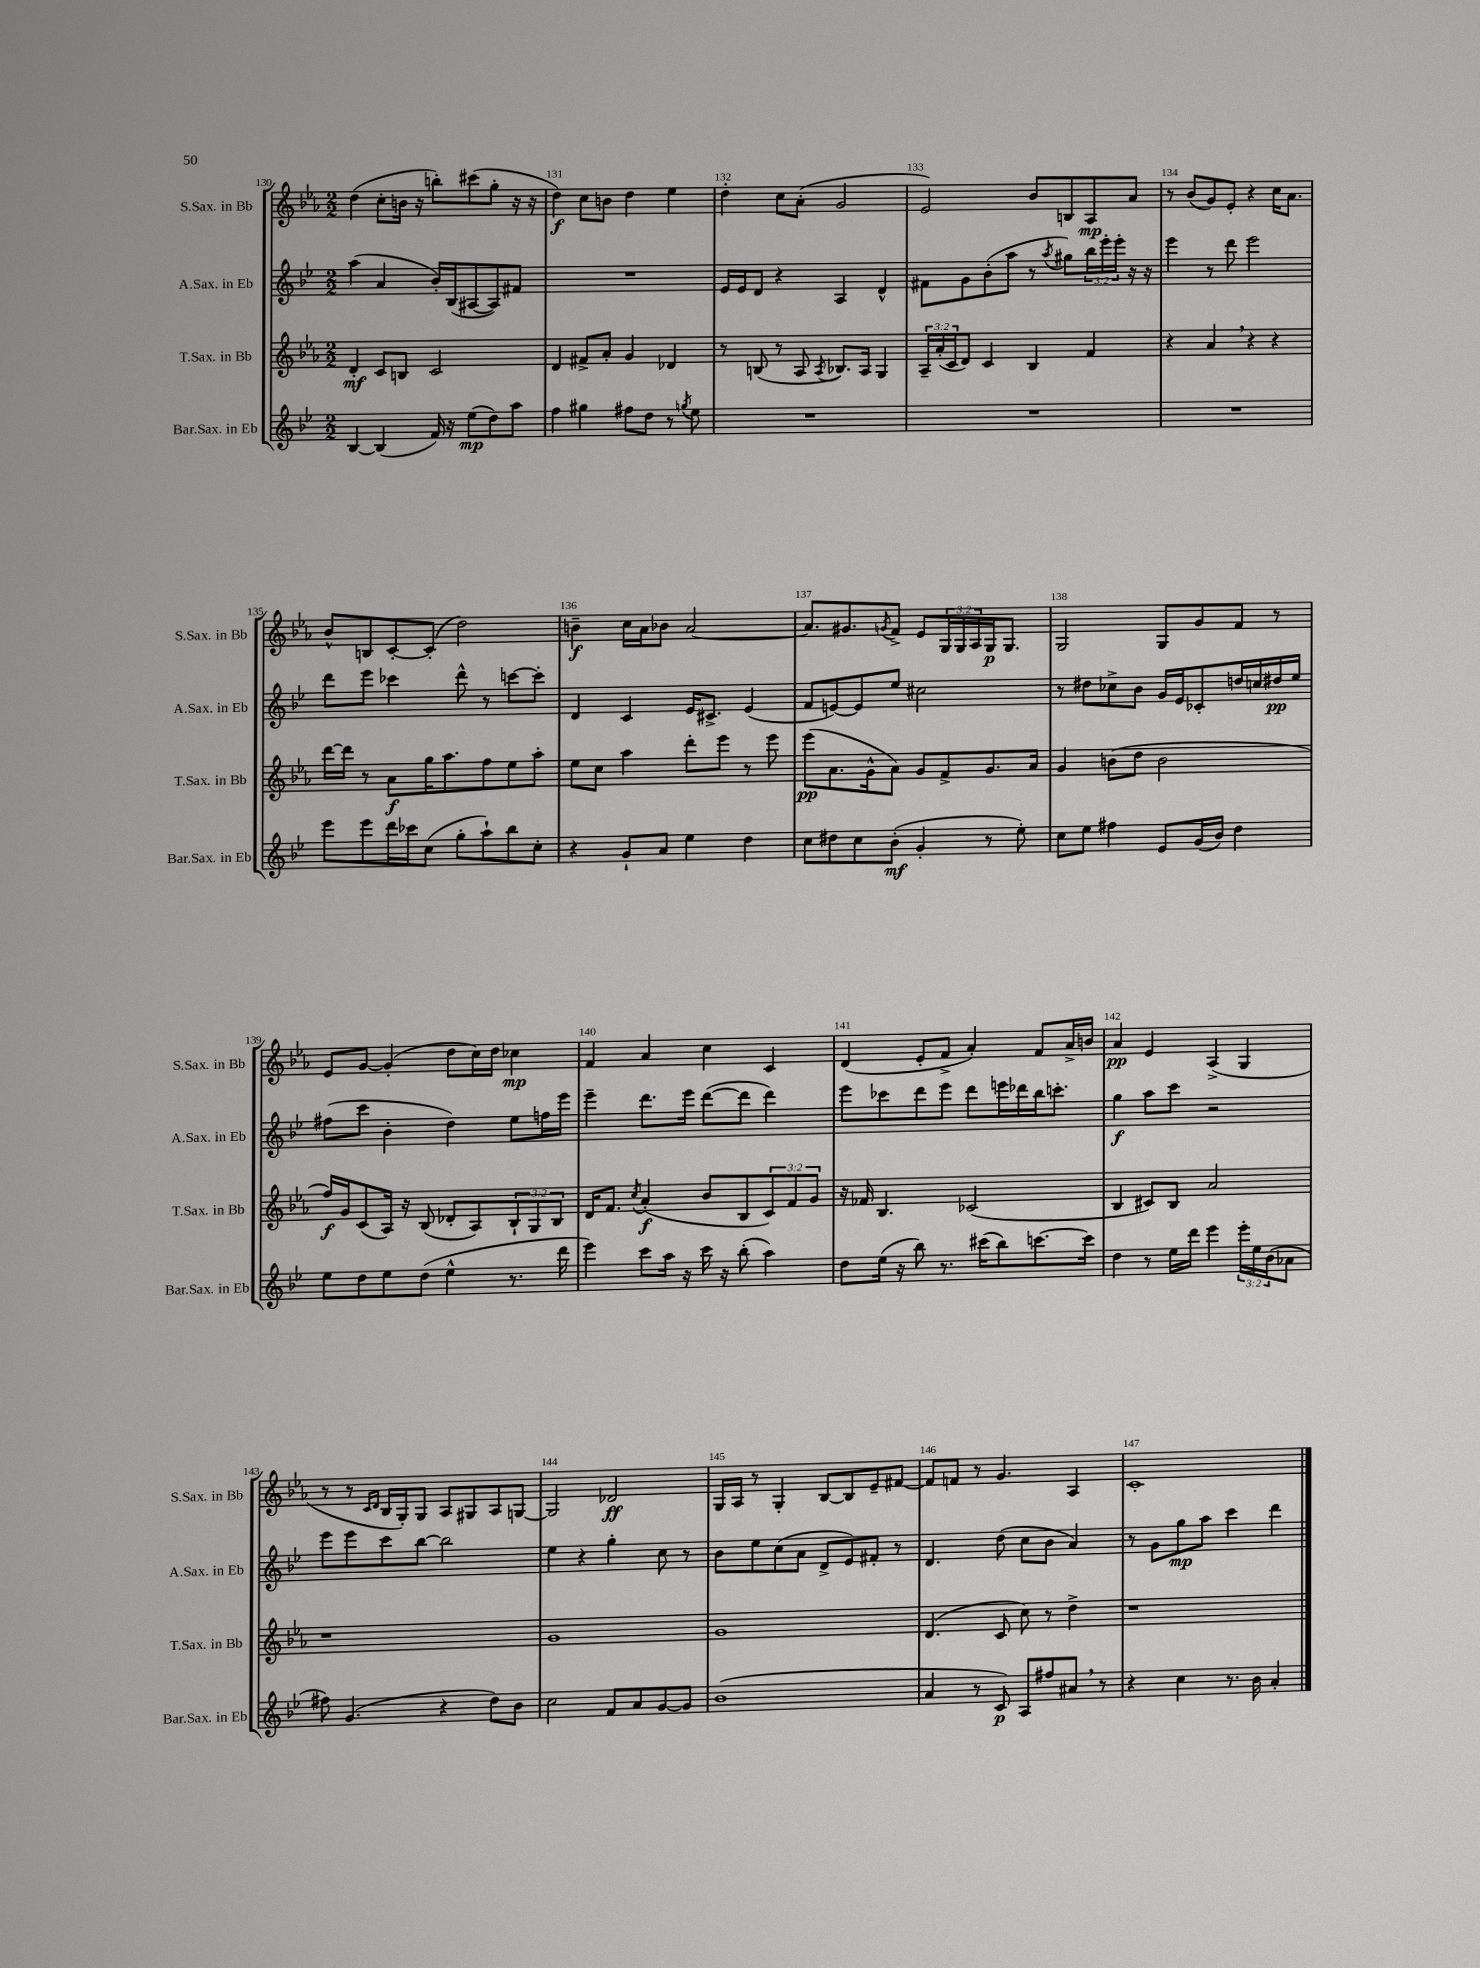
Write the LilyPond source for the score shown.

<<
\new StaffGroup <<
\new Staff = "s0" \with { instrumentName = "S.Sax. in Bb" shortInstrumentName = "S.Sax. in Bb" } {
    \clef treble \key ees \major \numericTimeSignature \time 2/2 \override Staff.TupletNumber.text = #tuplet-number::calc-fraction-text
    d''4( c''8-. b'16 r16 b''8-.) cis'''8( g''8-. r16 r16 |
    d''4\f) c''8 b'8 d''4 ees''4 |
    d''4-. c''8 aes'8-.( g'2 |
    ees'2) bes'8 b8 aes8\mp aes'8 |
    r8 bes'8( g'8) ees'8-. r4 c''16 aes'8. |
    bes'8-^ b8 c'8~-. c'8-.( d''2) |
    b'4--\f c''16 aes'16 bes'8 aes'2~ |
    aes'8. gis'8. \acciaccatura { g'8 } f'8-> ees'8 \tuplet 3/2 { g16 g16 aes16 } g16\p g8. |
    g2 g8 g'8 f'8 r8 |
    ees'8 g'8~ g'4-.( d''8 c''16) d''16 ces''4\mp |
    f'4 aes'4 c''4 c'4 |
    d'4( ees'8-. f'8-> aes'4-.) f'8 aes'16-> b'16 |
    aes'4\pp ees'4 aes4->( g4 |
    r8 r8 \grace { c'16 d'16 } bes16 g16-.) g8 aes8 gis8 aes8 g8~ |
    g2 des'2\ff |
    g16 aes16 r8 g4-. bes8~ bes8 ees'8-- fis'8~ |
    fis'8 f'8 r8 g'4. aes4 |
    c'1-. \bar "|." |
}
\new Staff = "s1" \with { instrumentName = "A.Sax. in Eb" shortInstrumentName = "A.Sax. in Eb" } {
    \clef treble \key bes \major \numericTimeSignature \time 2/2 \override Staff.TupletNumber.text = #tuplet-number::calc-fraction-text
    a''4( a'4 bes'16-.) bes16( ais8~ ais8) fis'8 |
    R1 |
    ees'16 ees'16 d'8 r4 a4 d'4-^ |
    fis'8 g'8 bes'8-.( a''8 r8 \acciaccatura { a''8 } gis''8) \tuplet 3/2 { bes''16 ees'''16-. ees'''16-. } r16 r16 |
    ees'''4 r8 d'''8 ees'''2 |
    d'''8 ees'''8 ces'''4 d'''8-^ r8 c'''8~ c'''8-. |
    d'4 c'4 ees'16 cis'8.-> ees'4( |
    f'8 e'8~) e'8 ees''8 cis''2 |
    r8 dis''8 ces''8-> bes'8 g'16 ees'16 ces'8-. d''16 c''16 dis''16\pp ees''16 |
    fis''8( c'''8 bes'4-. d''4) ees''8 f''16 ees'''16 |
    ees'''4-- d'''8. ees'''16 d'''8~( d'''8 d'''4) |
    ees'''8 ces'''8 d'''8 ees'''8 d'''8 e'''16 des'''16 bes''16 c'''8.-. |
    g''4\f a''8 c'''8 r2 |
    ees'''8 ees'''8 c'''8 bes''8~ bes''2 |
    ees''4 r4 g''4-. c''8 r8 |
    bes'8 ees''8 c''8( a'8 d'8-> ees'8) fis'8-. r8 |
    d'4. d''8( c''8 bes'8 a'4) |
    r8 g'8 g''8\mp a''8 c'''4 d'''4 \bar "|." |
}
\new Staff = "s2" \with { instrumentName = "T.Sax. in Bb" shortInstrumentName = "T.Sax. in Bb" } {
    \clef treble \key ees \major \numericTimeSignature \time 2/2 \override Staff.TupletNumber.text = #tuplet-number::calc-fraction-text
    d'4-.\mf c'8 b8 c'2 |
    d'4 fis'8-> aes'8-. g'4 des'4 |
    r8 b8( r8 aes8 \acciaccatura { aes8 } bes8.) aes16 g4 |
    \tuplet 3/2 { aes16-- aes'16-.( c'16 } d'8) c'4 bes4 f'4 |
    r4 aes'4 \breathe r4 r4 |
    d'''16~ d'''16 r8 aes'8\f g''16 aes''8. f''8 ees''8 aes''8-. |
    ees''8 c''8 aes''4 d'''8-. ees'''8 r8 ees'''8 |
    ees'''8\pp( aes'8. g'16-^ aes'8) g'8 f'8-> g'8. aes'16 |
    g'4 b'8( d''8 b'2 |
    f''16\f) g'16 c'8( aes16) r16 bes8( des'8-. aes8) \tuplet 3/2 { bes8-! g8 bes8 } |
    d'16 f'8. \acciaccatura { c''8 } aes'4-.\f( bes'8 bes8 \tuplet 3/2 { c'8) f'8 g'8 } |
    r16 fes'16 bes4. ces'2( |
    bes4 cis'8) bes8 aes'2 |
    r1 |
    g'1 |
    g'1 |
    d'4.( c'8 c''8) r8 d''4-> |
    r1 \bar "|." |
}
\new Staff = "s3" \with { instrumentName = "Bar.Sax. in Eb" shortInstrumentName = "Bar.Sax. in Eb" } {
    \clef treble \key bes \major \numericTimeSignature \time 2/2 \override Staff.TupletNumber.text = #tuplet-number::calc-fraction-text
    bes4~ bes4( f'16) r16 ees''8\mp( d''8) a''8 |
    f''4 gis''4 fis''8 d''8 r8 \acciaccatura { g''8 } ees''8 |
    R1 |
    R1 |
    R1 |
    ees'''8 ees'''8 d'''16 ces'''16 c''8( g''8-. a''8-!) bes''8 c''8-. |
    r4 g'8-! a'8 ees''4 d''4 |
    c''8 dis''8 c''8 bes'8-.\mf( g'4-. r8 ees''8-.) |
    c''8 ees''8 fis''4 ees'8 g'16( bes'16) d''4 |
    ees''8 d''8 ees''8 d''8( ees''4-^ r8. d'''16 |
    ees'''4) c'''8 a''16 r16 c'''16 r16 bes''8-.( a''4) |
    d''8 ees''16( r16 bes''8) r8. cis'''16( bes''8) c'''8.~ c'''16 |
    d''4 r8 ees''16 d'''16 ees'''4 \tuplet 3/2 { ees'''16-. ees''16 bes'16( } aes'8 |
    fis''8) g'4.( r4 d''8) bes'8 |
    c''2 f'8 a'8 g'8~ g'8 |
    bes'1( |
    a'4 r8 c'8\p) a8 fis''8 ais'8 \breathe r8 |
    r4 c''4 r8. bes'16 a'4-. \bar "|." |
}
>>
>>
\layout { \context { \Score currentBarNumber = #130 \override BarNumber.break-visibility = ##(#f #t #t) barNumberVisibility = #all-bar-numbers-visible } }
